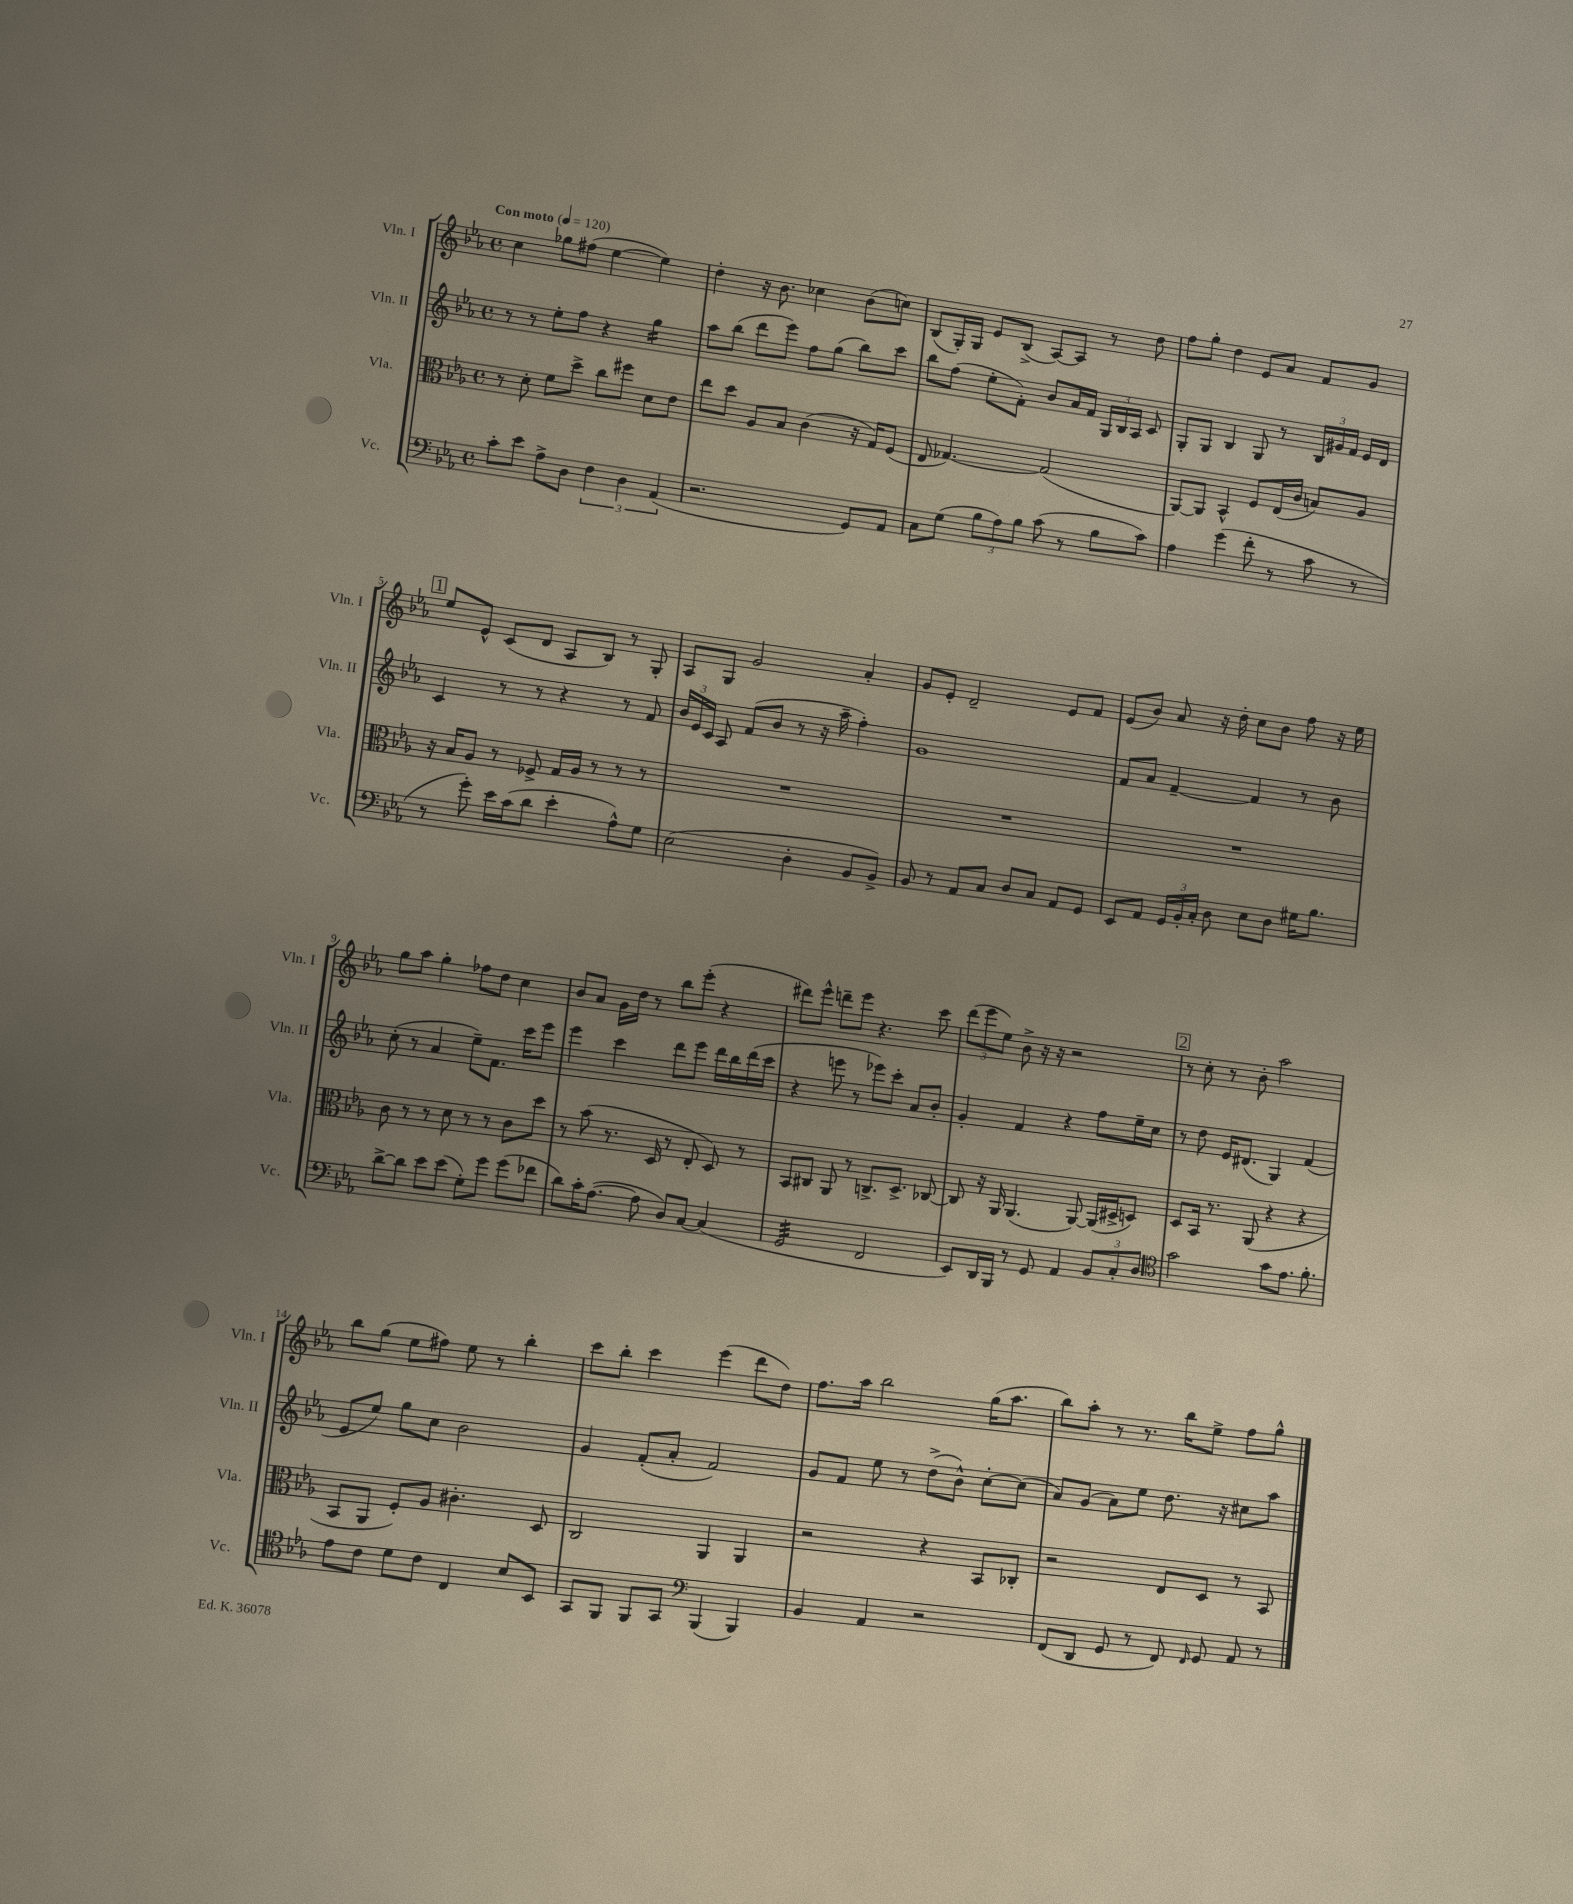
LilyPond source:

<<
\new StaffGroup <<
\new Staff = "s0" \with { instrumentName = "Vln. I" shortInstrumentName = "Vln. I" } {
    \clef treble \key ees \major \defaultTimeSignature \time 4/4 \tempo "Con moto" 4 = 120
    \autoBeamOff c''4 ges''8[ fis''8]( ees''4~ ees''4) |
    d''4-. r16 bes'8. ces''4 bes'8[( c''8]) |
    bes8[( g16-.) g16] ees'8[ bes8]->( aes8[~) aes8] r8 d''8 |
    f''8[ g''8]-. d''4 ees'8[ aes'8] f'8[ g'8] |
    \mark \markup { \box "1" } ees''8[ ees'8]-^ c'8[( d'8] aes8[ bes8]) r8 g8-. |
    aes8[ g8] g'2 aes'4-. |
    g'8[ ees'8]-. d'2-- ees'8[ f'8] |
    ees'8[( bes'8]) aes'8 r16 d''16-. c''8[ bes'8] f''8 r16 ees''16 |
    g''8[ aes''8] g''4-. fes''8[ d''8] c''4 |
    bes'8[ aes'8] g'16[ d''16] r8 bes''8[ ees'''8]-.( r4 |
    dis'''8[) ees'''8]-^ d'''8[-- ees'''8] r4. c'''8 |
    \tuplet 3/2 { d'''8[( ees'''8 ees''8]) } bes'8-> r16 r16 r2 |
    \mark \markup { \box "2" } r8 c''8-. r8 bes'8-. aes''2 |
    bes''8[ g''8]( ees''8[ fis''8]) ees''8 r8 bes''4-. |
    c'''8[ bes''8]-. c'''4 ees'''4( d'''8[ d''8]) |
    f''8.[ aes''16] bes''2 g''16[( aes''8.] |
    bes''8[) aes''8]-. r8 r8. bes''16[ ees''8]-> f''8[ g''8]-^ \bar "|." |
}
\new Staff = "s1" \with { instrumentName = "Vln. II" shortInstrumentName = "Vln. II" } {
    \clef treble \key ees \major \defaultTimeSignature \time 4/4
    \autoBeamOff r8 r8 ees''8[-. f''8] r4 g''4:16 |
    aes''8[ bes''8]( d'''8[ ees'''8]) f''8[ g''8]( bes''8[) c'''8] |
    bes''8[ f''8]( ees''8[-. f'8]-.) bes'8[ aes'16 f'16] \tuplet 3/2 { g16[ bes16 aes16] } c'8 |
    g8[-. g8] bes4 g8 r8 \tuplet 3/2 { bes16[ gis'16 f'16] } ees'16[ d'16] |
    \mark \markup { \box "1" } c'4 r8 r8 r4 r8 f'8 |
    \tuplet 3/2 { bes'16[ ees'16 c'16] } aes8 f'8[( bes'8] r8 r16 aes''16-- f''4-.) |
    g'1 |
    f'8[ aes'8] f'4~-- f'4 r8 bes'8 |
    c''8-.( r8 aes'4 ees''8[--) f'8.] c'''16[ ees'''8] |
    ees'''4 c'''4 d'''8[ ees'''8] d'''16[ bes''16 d'''16( c'''16] |
    r4 e'''8 r8 ees'''8[) c'''8]-. aes'8[ bes'8]-. |
    g'4-. f'4 r4 f''8[ ees''16-- c''16] |
    \mark \markup { \box "2" } r8 d''8 ees'16[ dis'8.]( g4) f'4( |
    ees'8[ ees''8]) g''8[ c''8] bes'2 |
    g'4 f'8[-.( aes'8]-. f'2) |
    g'8[ f'8] ees''8 r8 d''8[->( bes'8]-^) c''8[~-. c''8]( |
    aes'8[) g'8]( aes'8[) ees''8] d''8. r16 cis''8[ aes''8] \bar "|." |
}
\new Staff = "s2" \with { instrumentName = "Vla." shortInstrumentName = "Vla." } {
    \clef alto \key ees \major \defaultTimeSignature \time 4/4
    \autoBeamOff r8 d'8-. f'8[ d''8]-> c''8[ fis''8] d'8[ ees'8] |
    ees''8[ d''8] aes8[ bes8] c'4( r16 g16[) f8]( |
    ees8 ges4.~) ges2( |
    aes,8[~) aes,8] bes,4-^ f8[ ees16( c'16] b8[) aes8] |
    \mark \markup { \box "1" } r16 bes16[ aes8] r8 fes8-> g16[ aes16] r8 r8 r8 |
    R1 |
    R1 |
    R1 |
    c'8 r8 r8 d'8 r8 r8 c'8[ d''8] |
    r8 bes'8( r8. d16 r8 ees8-. d8) r8 |
    bes,8[ cis8] aes,8 r8 c8.[-> d8.]-> ces8~ |
    ces8 r16 aes,16 aes,4.( aes,8~) aes,16[( dis16-> d8]) |
    \mark \markup { \box "2" } d8[ bes,16] r8. aes,8( r4 r4 |
    bes,8[ aes,8] f8[-.) aes8] cis'4.-. d8 |
    c2 aes,4 aes,4 |
    r2 r4 bes,8[ ces8]-. |
    r2 ees8[ d8] r8 bes,8 \bar "|." |
}
\new Staff = "s3" \with { instrumentName = "Vc." shortInstrumentName = "Vc." } {
    \clef bass \key ees \major \defaultTimeSignature \time 4/4
    \autoBeamOff c'8[-. ees'8] aes8[-> d8] \tuplet 3/2 { f4 d4 aes,4( } |
    r2. g,8[) aes,8] |
    c8[ g8]( \tuplet 3/2 { bes8[ aes8) bes8] } c'8( r8 bes8[ c'8]) |
    aes4 g'4( f'8-. r8 c'8 r8 |
    \mark \markup { \box "1" } r8 g'8-.) ees'16[ c'16( d'8] ees'4-. aes8[-^) g8] |
    ees2( d4-. bes,8[ bes,8]->) |
    bes,8 r8 aes,8[ c8] d8[ c8] aes,8[ g,8] |
    ees,8[ aes,8] \tuplet 3/2 { g,16[ bes,16-. c16]-. } d8 ees8[ d8] gis16[ bes8.] |
    d'8[~-> d'8] ees'8[ ees'8]( g8[-.) g'8] g'8[( fes'8] |
    d'8[) c'16-. aes8.]~( aes8 d8[) c8]~ c4( |
    g,2:32 f,2 |
    ees,8[) d,16 bes,,16] r8 g,8 aes,4 \tuplet 3/2 { bes,8[ c8-. d8] } |
    \mark \markup { \box "2" } \clef tenor g'2 g'8[ ees'8.] f'8.-. |
    ees'8[ c'8] d'8[ c'8] c4 bes8[ bes,8] |
    g,8[ f,8] f,8[ g,8] \clef bass bes,,4( bes,,4) |
    bes,4 aes,4 r2 |
    f,8[( d,8] g,8 r8 f,8) \grace { f,16 } g,8 aes,8 r8 \bar "|." |
}
>>
>>
